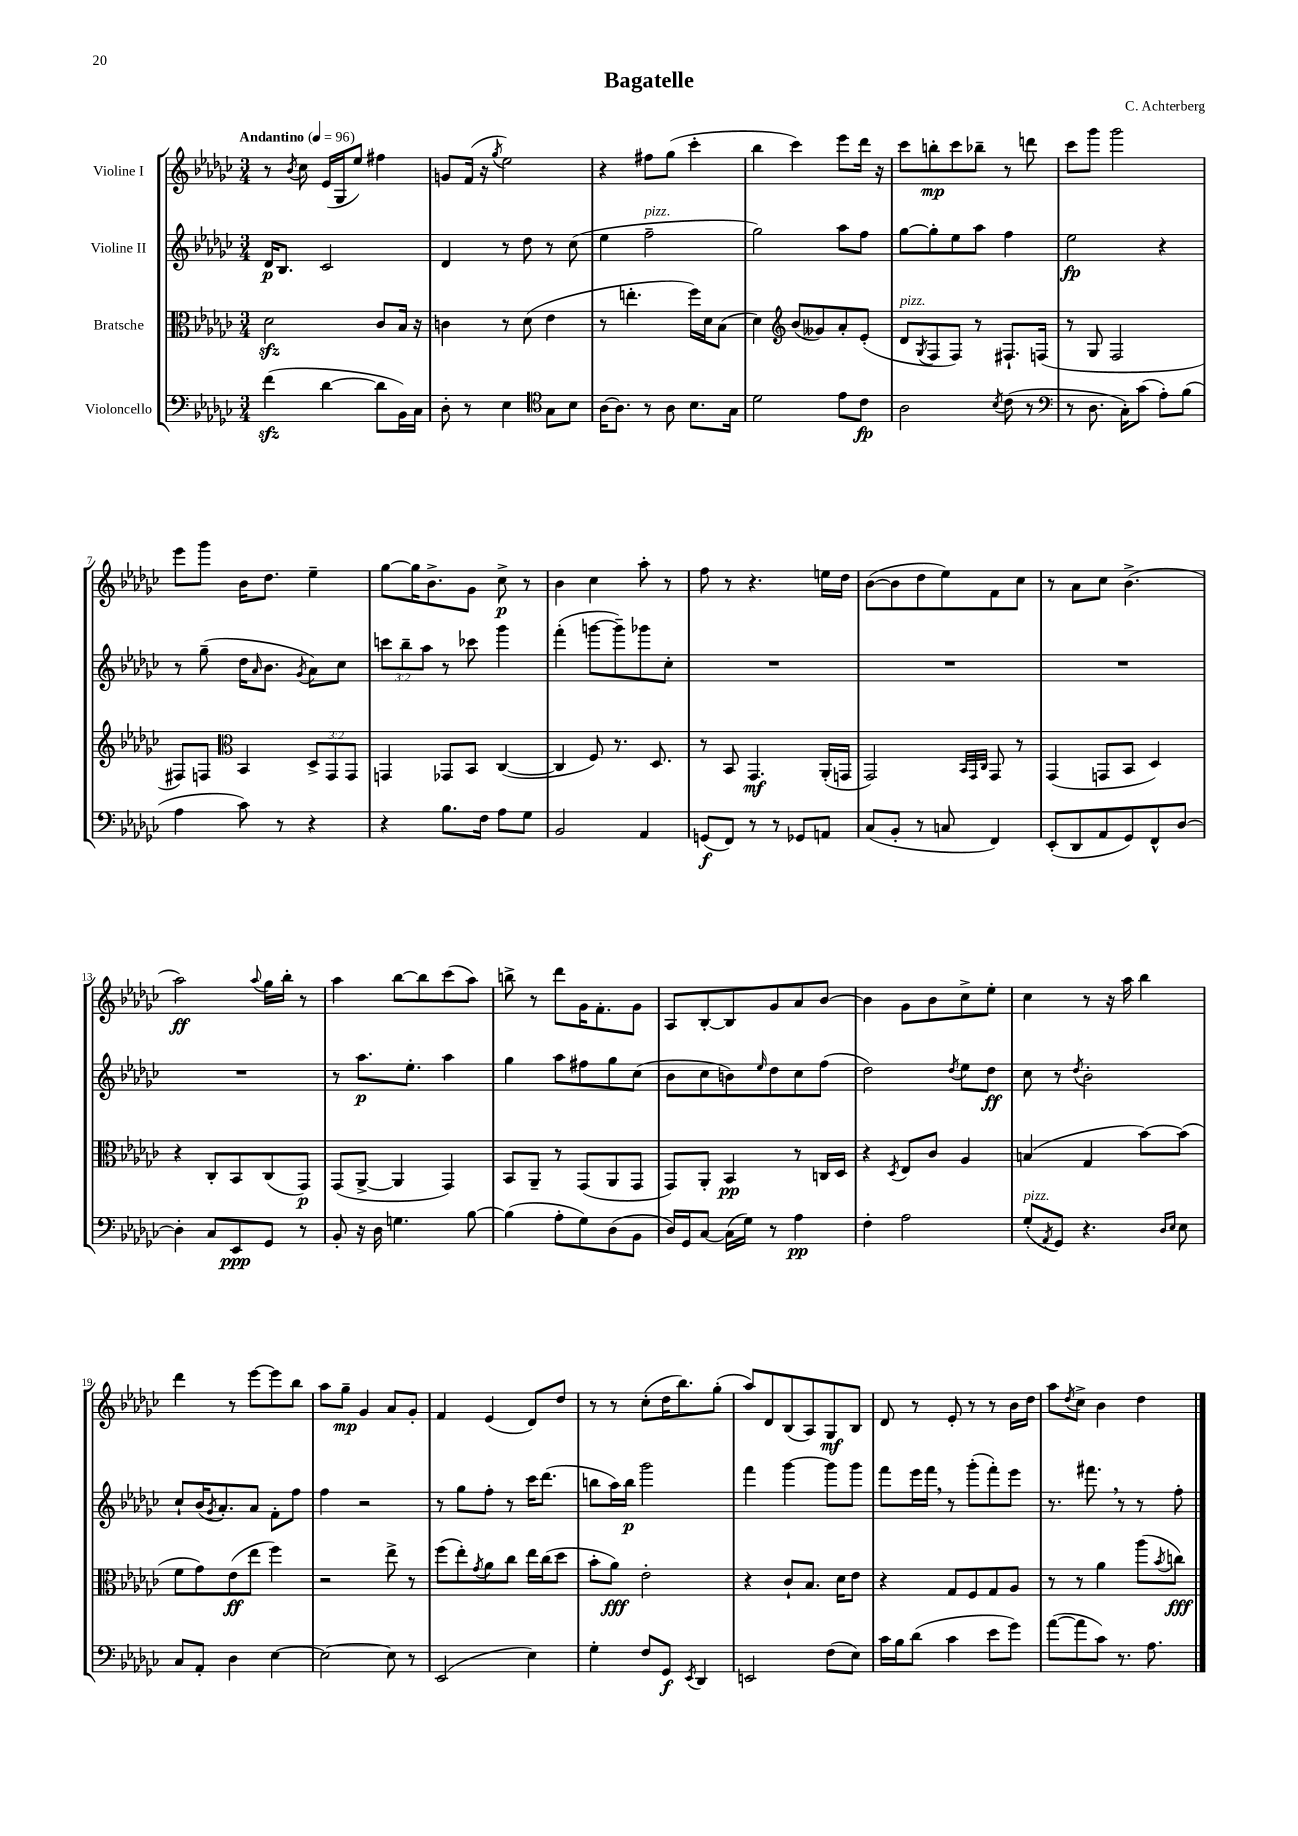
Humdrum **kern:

**kern	**kern	**kern	**kern
*staff4	*staff3	*staff2	*staff1
*clefF4	*clefC3	*clefG2	*clefG2
*k[b-e-a-d-g-c-]	*k[b-e-a-d-g-c-]	*k[b-e-a-d-g-c-]	*k[b-e-a-d-g-c-]
*M3/4	*M3/4	*M3/4	*M3/4
*MM96	*MM96	*MM96	*MM96
(4f\	2d-\	16d-/LK	8r
.	.	8.B-/J	.
.	.	.	8qb-/
.	.	.	8cc-\
[4d-\	.	2c-/	(16e-/LL
.	.	.	16G-/J
.	.	.	8ee-/J)
8d-\]L	8c-/L	.	4ff#\
16BB-\L)	16B-/Jk	.	.
16C-\JJ	16r	.	.
=	=	=	=
8D-'\	4c\	4d-/	8g/L
8r	.	.	(16f/Jk
.	.	.	16r
.	.	.	8qgg-/
4E-\	8r	8r	2ee-\)
.	(8d-\	8dd-\	.
*clefC4	*	*	*
8G-\L	4e-\	8r	.
8B-\J	.	(8cc-\	.
=	=	=	=
[16A-\LK	8r	4ee-\	4r
8.A-\]J	.	.	.
.	4.ee'\	.	.
8r	.	2ff~\	8ff#\L
8A-\	.	.	(8gg-\J
8.B-\L	16ff\LL)	.	4ccc-'\
.	16d-\J	.	.
.	(8B-\J	.	.
16G-\Jk	.	.	.
=	=	=	=
2d-\	4d-\)	2gg-\)	4bb-\
*	*clefG2	*	*
.	(8b-/L	.	4ccc-\)
.	8g--/)	.	.
8e-\L	8a-'/	8aa-\L	8eee-\L
8c-\J	(8e-'/J	8ff\J	16ddd-\Jk
.	.	.	16r
=	=	=	=
2A-\	8d-/L	[8gg-\L	8ccc-\L
.	8qG-/	.	.
.	8F/	8gg-'\]	8bb'\
.	8F/J)	8ee-\	8ccc-\
.	8r	8aa-\J	8bb-~\J
8qB-/	.	.	.
(8c-\	8.F#`/L	4ff\	8r
8r	.	.	8ddd\
.	(16F/Jk	.	.
=	=	=	=
*clefF4	*	*	*
8r	8r	2ee-\	8ccc-\L
8.D-\	8G-/	.	8ggg-\J
.	2F/	.	2ggg-\
16C-'\LK)	.	.	.
(8c-\J	.	.	.
8A-'\L)	.	4r	.
(8B-\J	.	.	.
=	=	=	=
4A-\	8F#/L)	8r	8eee-\L
.	8F/J	(8gg-~\	8ggg-\J
*	*clefC3	*	*
8c-\)	4BB-/	16dd-\LK	16b-\LK
.	.	16qqa-/	.
.	.	8.b-\J	8.dd-\J
8r	.	.	.
.	.	8qg-/	.
4r	12D-^/L	8a-\L)	4ee-~\
.	12GG-/	.	.
.	.	8cc-\J	.
.	12GG-/J	.	.
=	=	=	=
4r	4GG/	12ccc\L	[8gg-\L
.	.	12bb-~\	.
.	.	.	16gg-\]K
.	.	12aa-\J	.
.	.	.	8.b-^\
8.B-\L	8GG-/L	8r	.
.	8BB-/J	8ccc-\	8g-\J
16F\Jk	.	.	.
8A-\L	([4C-/	4ggg-\	8cc-^\
8G-\J	.	.	8r
=	=	=	=
2BB-/	4C-/]	(4fff'\	4b-\
.	8F/)	[8ggg\L	4cc-\
.	8.r	8ggg~\])	.
4AA-/	.	8ggg-\	8aa-'\
.	8.D-/	.	.
.	.	8cc-'\J	8r
=	=	=	=
(8GG/L	8r	2.r	8ff\
8FF/J)	8BB-/	.	8r
8r	4.GG-/	.	4.r
8r	.	.	.
8GG-/L	.	.	.
8AA/J	(16AA-'/LL	.	16ee\LL
.	16GG/JJ	.	16dd-\JJ
=	=	=	=
(8C-/L	2GG-/)	2.r	([8b-\L
8BB-'/J	.	.	8b-\]
8r	.	.	8dd-\
8C/	.	.	8ee-\)
.	32qqBB-/LLL	.	.
.	32qqGG-/	.	.
.	32qqC-/JJJ	.	.
4FF/)	8GG-/	.	8f\
.	8r	.	8cc-\J
=	=	=	=
(8EE-'/L	(4GG-/	2.r	8r
8DD-/	.	.	8a-\L
8AA-/	8GG/L	.	8cc-\J
8GG-/)	8BB-/J	.	(4.b-^\
8FF^^/	4D-/)	.	.
[8D-/J	.	.	.
=	=	=	=
4D-'\]	4r	2.r	2aa-\)
8C-/L	8C-'/L	.	.
8EE-/	8BB-/	.	.
.	.	.	8qqaa-/
8GG-/J	(8C-/	.	16gg-\LL
.	.	.	16bb-'\JJ
8r	8GG-/J)	.	8r
=	=	=	=
8BB-'/	(8GG-/L	8r	4aa-\
16r	[8AA-^/J	8.aa-\L	.
16D-\	.	.	.
4.G\	4AA-/]	.	[8bb-\L
.	.	8.ee-'\J	.
.	.	.	8bb-\]
.	4GG-/)	4aa-\	(8ccc-\
[8B-\	.	.	8aa-\J)
=	=	=	=
(4B-\]	8BB-/L	4gg-\	8bb^\
.	8AA-~/J	.	8r
8A-'\L	8r	8aa-\L	8ddd-\L
8G-\)	(8GG-/L	8ff#\	16g-\K
.	.	.	8.f'\
(8D-\	8AA-/	8gg-\	.
8BB-\J	8GG-/J	(8cc-\J	8g-\J
=	=	=	=
16D-/LL)	8GG-/L)	8b-\L	8A-/L
16GG-/J	.	.	.
[8C-/J	8AA-'/J	8cc-\	[8B-'/
(16C-\]LL	4BB-/	8b\)	8B-/]
16G-\JJ)	.	.	.
.	.	16qqee-/	.
8r	.	8dd-\	8g-/
4A-\	8r	8cc-\	8a-/
.	16C/LL	(8ff\J	[8b-/J
.	16D-/JJ	.	.
=	=	=	=
4F'\	4r	2dd-\)	4b-\]
.	8qD-/	.	.
2A-\	8E-/L	.	8g-\L
.	8c-/J	.	8b-\
.	.	8qdd-/	.
.	4A-/	8ee-\L	8cc-^\
.	.	8dd-\J	8ee-'\J
=	=	=	=
(8G-'/L	(4B/	8cc-\	4cc-\
8qAA-/	.	.	.
8GG-/J)	.	8r	.
.	.	8qdd-/	.
4.r	4G-/	2b-'\	8r
.	.	.	16r
.	.	.	16aa-\
.	[8b-\L)	.	4bb-\
16qqD-/LL	.	.	.
16qqE-/JJ	.	.	.
8E-\	(8b-\]J	.	.
=	=	=	=
8C-/L	8f\L	8cc-`/L	4ddd-\
8AA-'/J	8g-\)	(16b-/K	.
.	.	8qg-/	.
.	.	8.a-'/)	.
4D-\	(8e-\	.	8r
.	8ee-\J	8a-/J	[8eee-\L
[4E-\	4ff\)	8f'\L	8eee-\]
.	.	8ff\J	8bb-\J
=	=	=	=
2E-\_	2r	4ff\	8aa-\L
.	.	.	8gg-~\J
.	.	2r	4g-/
8E-\]	8ee-^\	.	8a-/L
8r	8r	.	8g-'/J
=	=	=	=
(2EE-/	(8ff\L	8r	4f/
.	8ee-'\)	8gg-\L	.
.	8qg-/	.	.
.	8a-\	8ff'\J	(4e-/
.	8cc-\J	8r	.
4E-\)	16ee-\LL	16ccc-\LK	8d-/L)
.	(16cc-\J	(8.ddd-\J	.
.	8dd-\J	.	8dd-/J
=	=	=	=
4G-'\	8b-'\L	8bb\L	8r
.	8a-\J)	16aa-\L)	8r
.	.	16bb\JJ	.
8F/L	2e-'\	2ggg-\	(8cc-'\L
8GG-/J	.	.	16dd-\K
.	.	.	8.bb-\)
8qEE-/	.	.	.
4DD-/	.	.	.
.	.	.	(8gg-'\J
=	=	=	=
2EE/	4r	4fff\	8aa-/L)
.	.	.	8d-/
.	8c-`/L	[4ggg-\	(8B-/
.	8.B-/J	.	8A-/)
(8F\L	.	8ggg-\]L	8G-/
.	16d-\LK	.	.
8E-\J)	8e-\J	8ggg-\J	8B-/J
=	=	=	=
16c-\LL	4r	8fff\L	8d-/
16B-\J	.	.	.
(8d-\J	.	16eee-\L	8r
.	.	16fff\JJ	.
4c-\	8G-/L	8r	8e-'/
.	8F/	(8ggg-'\L	8r
8e-\L	8G-/	8fff'\)	8r
8g-\J)	8A-/J	8eee-\J	16b-\LL
.	.	.	16dd-\JJ
=	=	=	=
([8a-\L	8r	8.r	8aa-\L
.	.	.	8qdd-/
8a-\]	8r	.	8cc-^\J
.	.	8.fff#\	.
8c-\J)	4a-\	.	4b-\
8.r	.	8r	.
.	(8aa-\L	8r	4dd-\
8.A-\	.	.	.
.	8qb-/	.	.
.	8cc\J)	8ff'\	.
==	==	==	==
*-	*-	*-	*-
